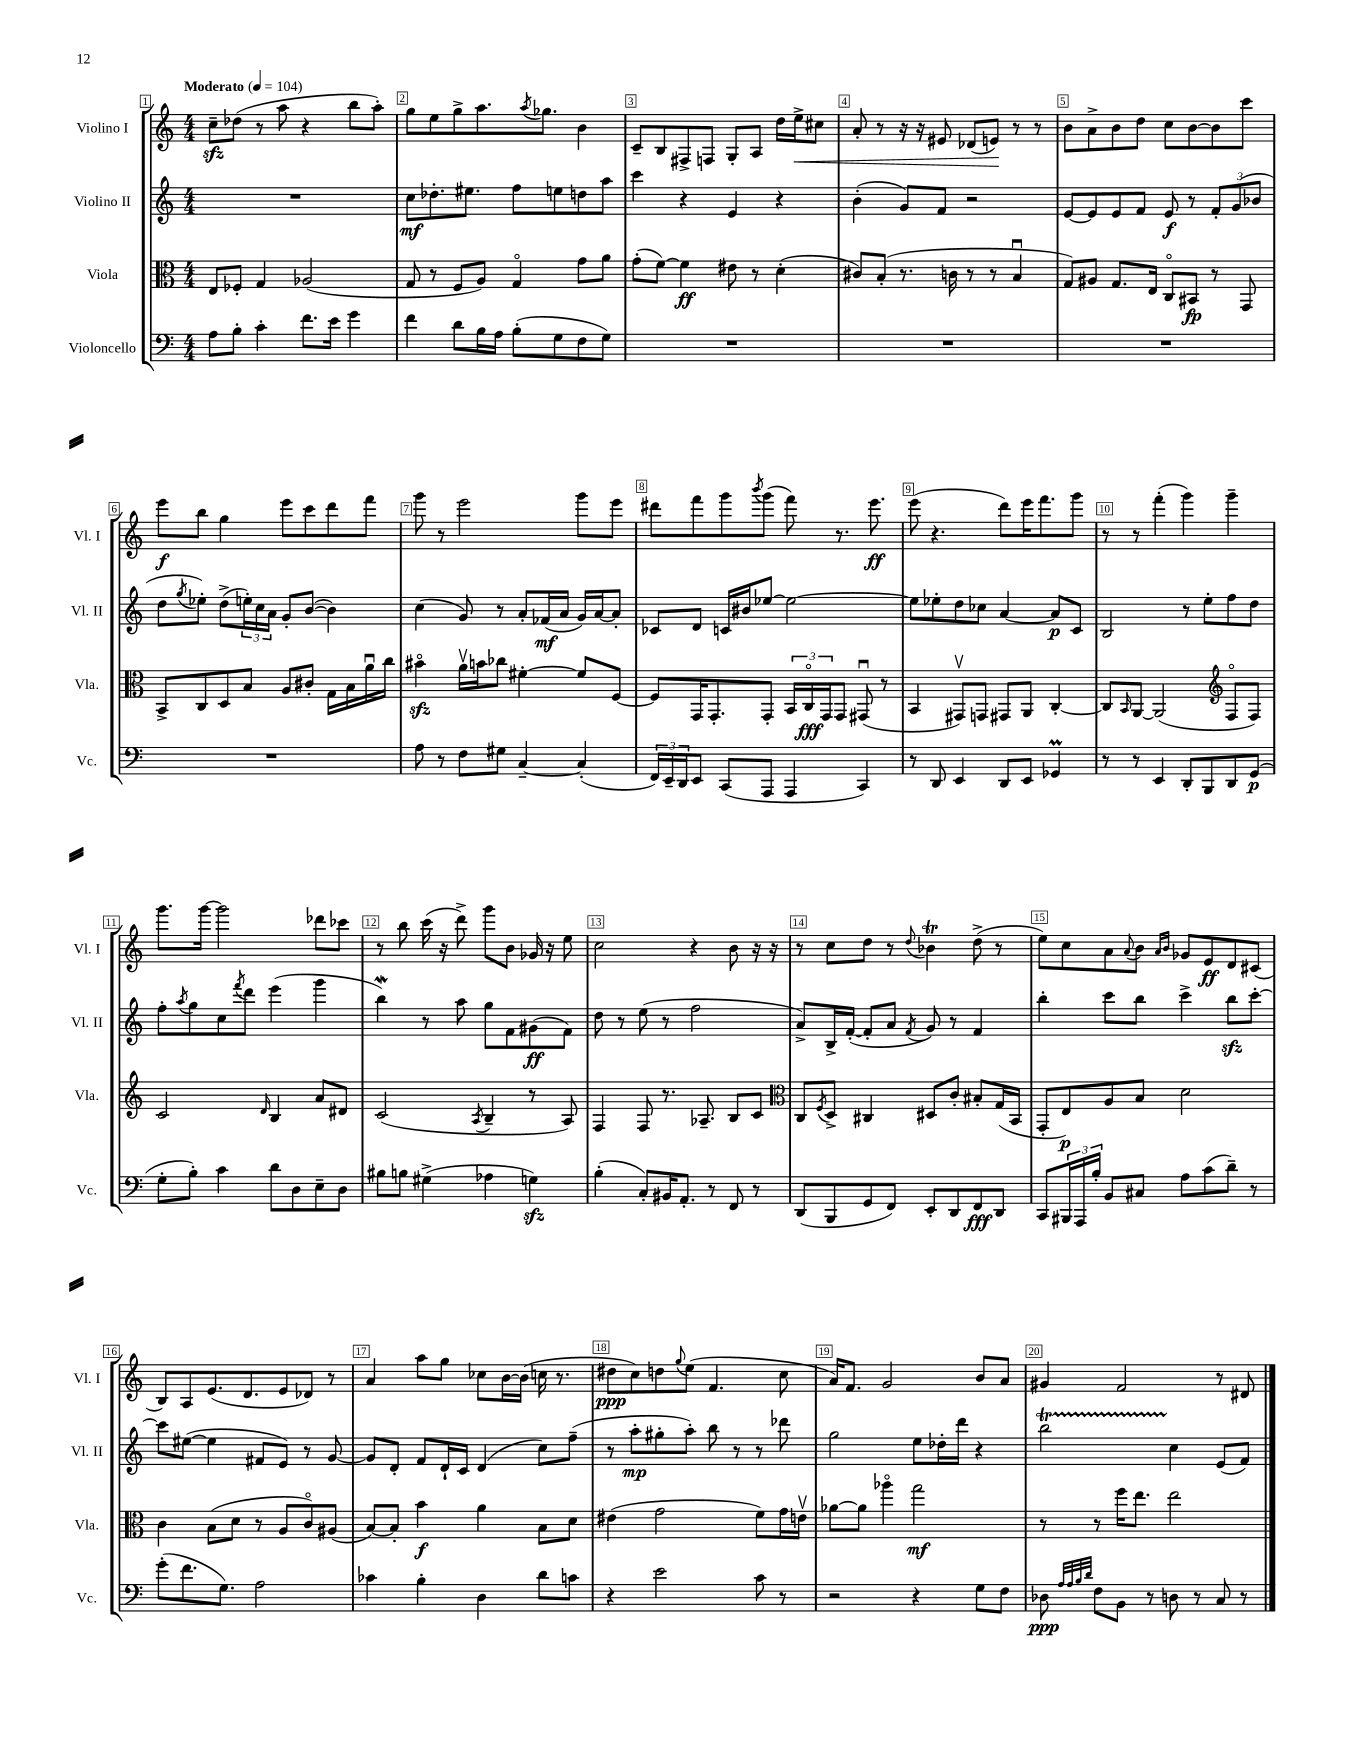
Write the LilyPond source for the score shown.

<<
\new StaffGroup <<
\new Staff = "s0" \with { instrumentName = "Violino I" shortInstrumentName = "Vl. I" } {
    \clef treble \key c \major \numericTimeSignature \time 4/4 \tempo "Moderato" 4 = 104
    c''8--\sfz des''8( r8 a''8 r4 b''8 a''8-.) |
    g''8 e''8 g''8-> a''8. \acciaccatura { a''8 } ges''8. b'4 |
    c'8-- b8 fis8-> f8 g8-. a8 d''16 e''16->\< cis''8 |
    a'8-. r8 r16 r16 eis'8 des'8( e'8\!) r8 r8 |
    b'8 a'8-> b'8 d''8 c''8 b'8~ b'8 c'''8 |
    e'''8\f b''8 g''4 e'''8 c'''8 d'''8 f'''8 |
    g'''8 r8 e'''2 g'''8 e'''8 |
    dis'''8 f'''8 g'''8 \acciaccatura { b'''8 } g'''8( f'''8) r8. e'''8.\ff |
    e'''8( r4. d'''8) e'''16 f'''8. g'''8 |
    r8 r8 f'''4-.( g'''4) g'''4-- |
    g'''8. g'''16~ g'''2 des'''8 ces'''8 |
    r8 b''8 c'''16( r16 d'''8->) g'''8 b'8 ges'16 r16 e''8 |
    c''2 r4 b'8 r16 r16 |
    r8 c''8 d''8 r8 \appoggiatura { d''8 } bes'4\trill d''8->( r8 |
    e''8) c''8 a'8 \appoggiatura { a'8 } b'8 \grace { a'16 b'16 } ges'8 e'8\ff d'8 cis'8( |
    b8) a8 e'8.( d'8. e'8 des'8) r8 |
    a'4 a''8 g''8 ces''8 b'16~ b'16( c''16 r8. |
    dis''8\ppp c''8) d''8 \appoggiatura { g''8 } e''8( f'4. c''8 |
    a'16) f'8. g'2 b'8 a'8 |
    gis'4 f'2 r8 dis'8 \bar "|." |
}
\new Staff = "s1" \with { instrumentName = "Violino II" shortInstrumentName = "Vl. II" } {
    \clef treble \key c \major \numericTimeSignature \time 4/4
    R1 |
    c''8\mf des''8.-. eis''8. f''8 e''8 d''8 a''8 |
    c'''4 r4 e'4 r4 |
    b'4-.( g'8) f'8 r2 |
    e'8~ e'8 e'8 f'8 e'8\f r8 \tuplet 3/2 { f'8-. g'8( bes'8 } |
    d''8 \acciaccatura { g''8 } ees''8-.) d''8->( \tuplet 3/2 { e''16-.) c''16 a'16 } g'8-. b'8~( b'4) |
    c''4( g'8) r8 a'8-. fes'16\mf( a'16 g'16) a'16~ a'8-. |
    ces'8 d'8 c'16 bis'16 ees''8~ ees''2~ |
    ees''8 ees''8-. d''8 ces''8 a'4~ a'8\p c'8 |
    b2 r8 e''8-. f''8 d''8 |
    f''8-. \acciaccatura { a''8 } g''8 c''8 \acciaccatura { f'''8 } d'''8 e'''4( g'''4 |
    b''4\mordent) r8 a''8 g''8 f'8 gis'8\ff( f'8) |
    d''8 r8 e''8( r8 f''2 |
    a'8->) b16-> f'16~-.( f'8-. a'8 \acciaccatura { f'8 } g'8) r8 f'4 |
    b''4-. c'''8 b''8 c'''4-> b''8\sfz c'''8~-. |
    c'''8 eis''8~( eis''4 fis'8 e'8) r8 g'8~ |
    g'8 d'8-. f'8 d'16-! c'16 d'4( c''8) f''8--( |
    r8 a''8-.\mp gis''8-. a''8-.) b''8 r8 r8 des'''8 |
    g''2 e''8 des''16-. d'''16 r4 |
    b''2\startTrillSpan c''4\stopTrillSpan e'8( f'8) \bar "|." |
}
\new Staff = "s2" \with { instrumentName = "Viola" shortInstrumentName = "Vla." } {
    \clef alto \key c \major \numericTimeSignature \time 4/4
    e8 fes8-. g4 aes2( |
    g8 r8 f8 a8) g4\flageolet g'8 a'8 |
    g'8-.( f'8~) f'4\ff eis'8 r8 d'4-.( |
    cis'8) b8-.( r8. c'16 r8 r8 b4\downbow |
    g8) ais8 g8. e16 c8\flageolet bis,8\fp r8 g,8 |
    b,8-> c8 d8 b8 a8 cis'8-. g16 b16 a'16\downbow c''16 |
    bis'4\flageolet\sfz a'16\upbow b'16 ces''8 fis'4~-. fis'8 f8~ |
    f8 g,16 g,8.-. g,8-. \tuplet 3/2 { b,16 c16\flageolet\fff g,16 } g,8 gis,8\downbow( r8 |
    b,4 gis,8\upbow) g,8 gis,8 a,8 c4~-. |
    c8 \grace { b,16 } a,8~ a,2( \clef treble f8\flageolet f8) |
    c'2 \grace { d'16 } b4 a'8 dis'8 |
    c'2( \acciaccatura { a8 } b4-- r8 a8) |
    f4 f8 r8. aes8.-- b8 c'8 |
    \clef alto c8 \acciaccatura { f8 } d8-> cis4 dis8 c'8-. bis8-. g16( b,16 |
    g,8-. e8\p) a8 b8 d'2 |
    c'4 b8( d'8 r8 a8 c'8\flageolet) ais8( |
    b8~) b8-. b'4\f a'4 b8 d'8 |
    eis'4( g'2 f'8) g'16 e'16\upbow |
    aes'8~ aes'8 aes''4\flageolet g''2\mf |
    r8 r8 f''16 e''8. e''2 \bar "|." |
}
\new Staff = "s3" \with { instrumentName = "Violoncello" shortInstrumentName = "Vc." } {
    \clef bass \key c \major \numericTimeSignature \time 4/4
    a8 b8-. c'4-. f'8. e'16 g'4 |
    f'4 d'8 b16 a16 b8-.( g8 f8 g8) |
    R1 |
    R1 |
    R1 |
    R1 |
    a8 r8 f8 gis8 c4~-- c4-.( |
    \tuplet 3/2 { f,16) e,16-- d,16 } e,8 c,8( a,,8 a,,4 c,4) |
    r8 d,8 e,4 d,8 e,8 ges,4\prall |
    r8 r8 e,4 d,8-. b,,8 d,8 g,8\p( |
    g8-. b8-.) c'4 d'8 d8 e8-- d8 |
    bis8 b8 gis4->( aes4 g4\sfz) |
    b4-.( c8-.) bis,16 a,8.-. r8 f,8 r8 |
    d,8( b,,8 g,8 f,8) e,8-. d,8 f,8\fff d,8 |
    c,8 \tuplet 3/2 { bis,,16 a,,16 b16-. } b,8 cis8 a8 c'8( d'8--) r8 |
    g'8-.( f'8. g8.) a2 |
    ces'4 b4-. d4 d'8 c'8 |
    r4 e'2 c'8 r8 |
    r2 r4 g8 f8 |
    des8\ppp \grace { a32 a32 b32 d'32 } f8 b,8 r8 d8 r8 c8 r8 \bar "|." |
}
>>
>>
\layout { \context { \Score \override BarNumber.break-visibility = ##(#f #t #t) barNumberVisibility = #all-bar-numbers-visible \override BarNumber.stencil = #(make-stencil-boxer 0.1 0.3 ly:text-interface::print) } }
